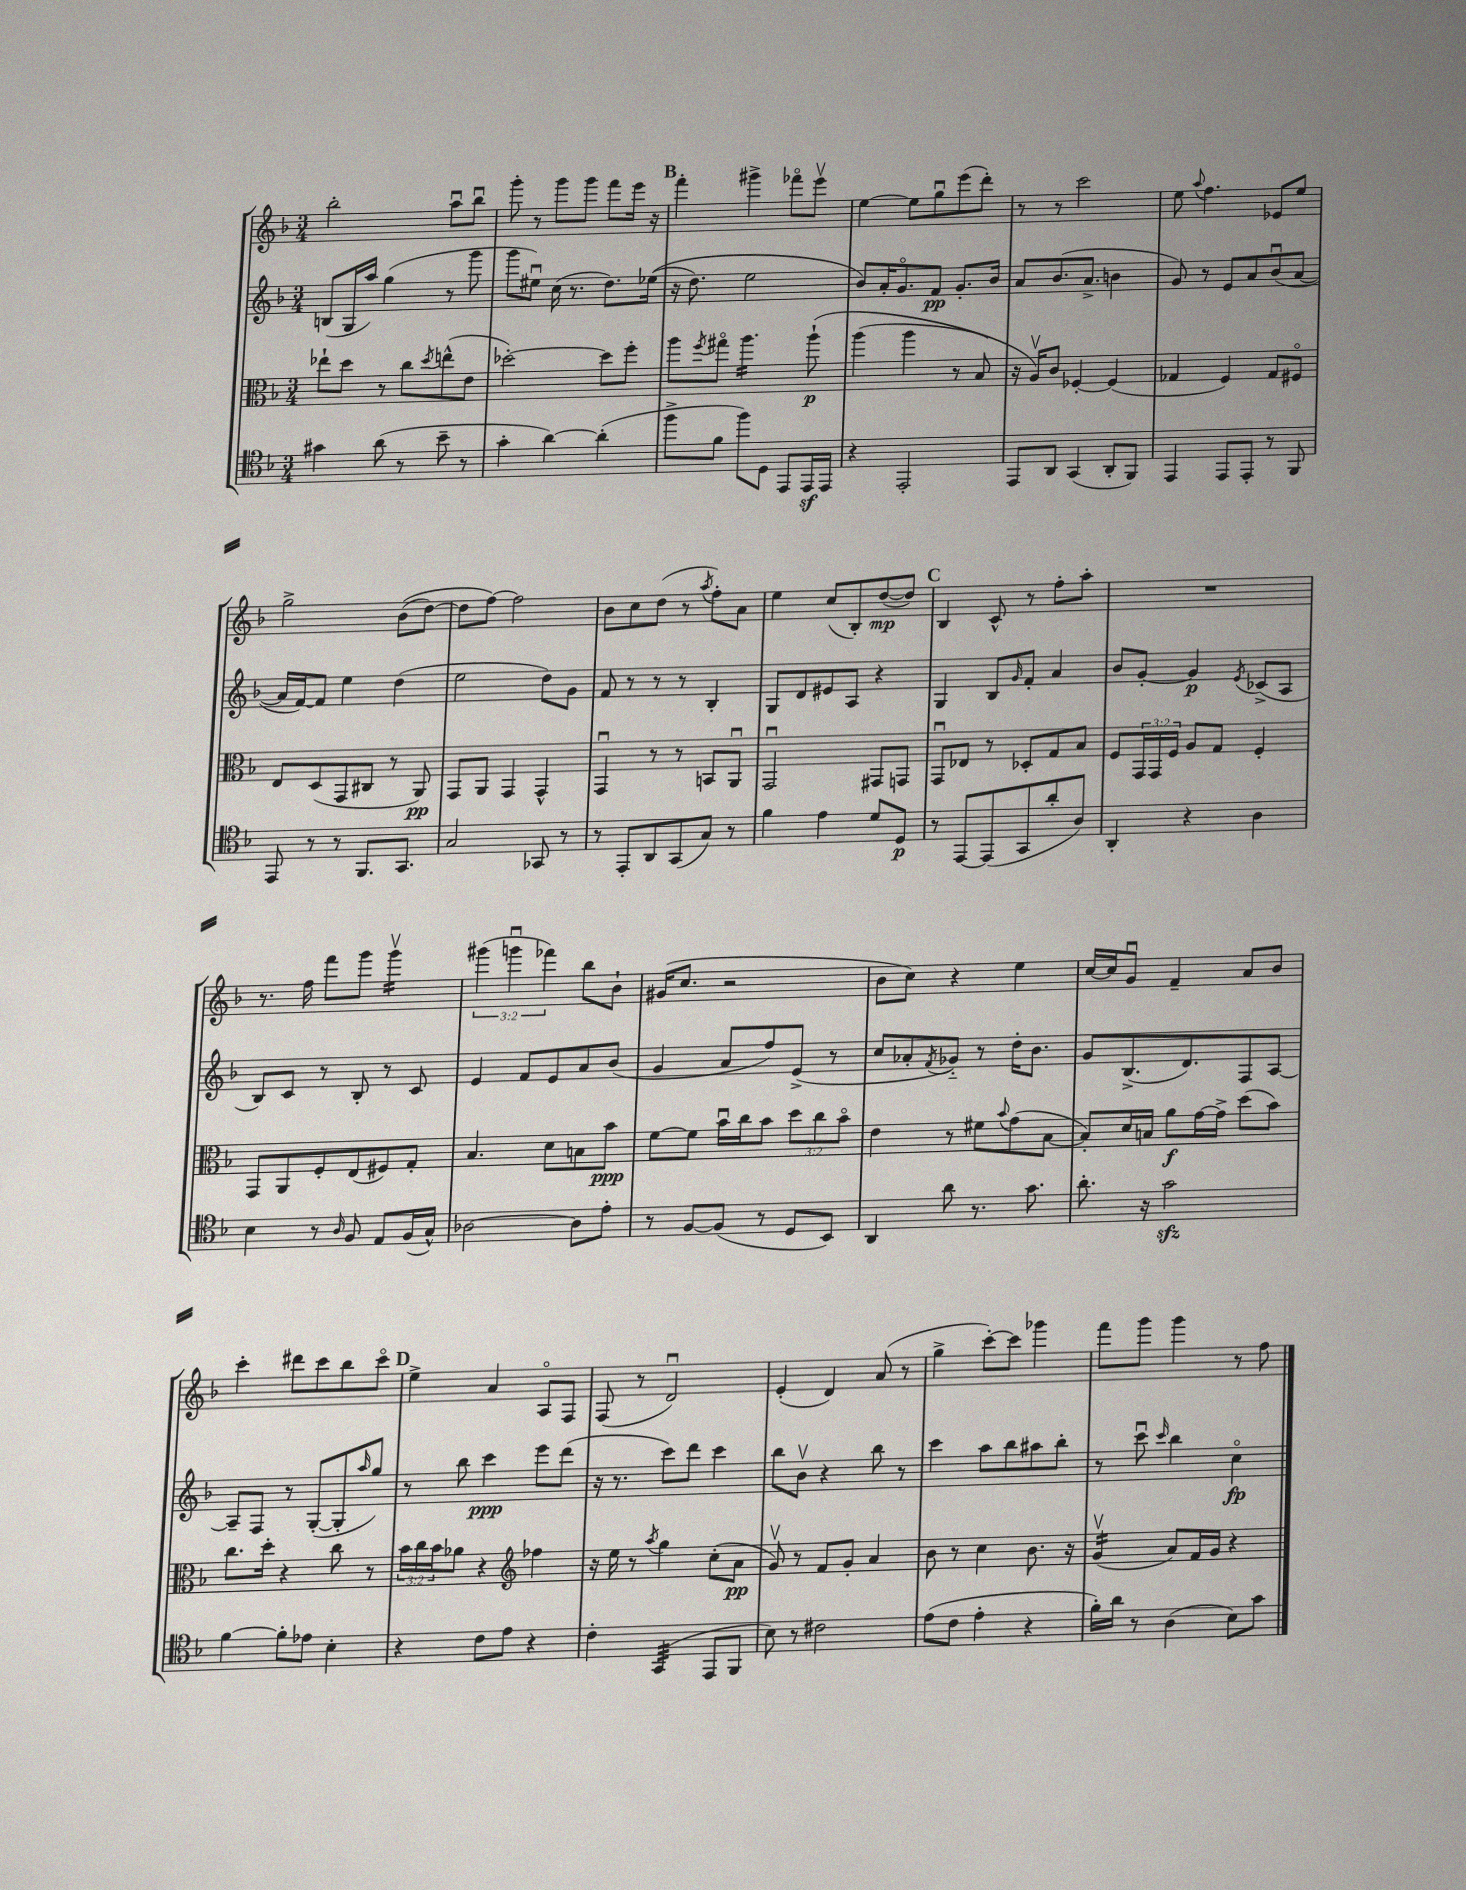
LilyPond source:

<<
\new StaffGroup <<
\new Staff = "s0" {
    \clef treble \key f \major \numericTimeSignature \time 3/4 \override Staff.TupletNumber.text = #tuplet-number::calc-fraction-text
    bes''2-. a''8\downbow bes''8\downbow |
    g'''8-. r8 g'''8 g'''8 f'''8 e'''16 r16 |
    \mark \markup { \bold "B" } f'''4-. gis'''4-> fes'''8\flageolet e'''8\upbow |
    e''4~ e''8 g''8\downbow e'''8( d'''8-.) |
    r8 r8 c'''2 |
    e''8 \appoggiatura { a''8 } f''4. ees'8 e''8 |
    g''2-> bes'8(\( d''8~) |
    d''8 f''8~\) f''2 |
    bes'8 c''8 d''8( r8 \acciaccatura { a''8 } f''8-.) a'8 |
    e''4 c''8( bes8-.) d''8~\mp( d''8) |
    \mark \markup { \bold "C" } bes4 c'8-^ r8 f''8-. a''8-. |
    R2. |
    r8. f''16 f'''8 g'''8 g'''4:16\upbow |
    \tuplet 3/2 { gis'''4( g'''4\downbow fes'''4) } bes''8 bes'8-! |
    gis'16( c''8. r2 |
    bes'8 c''8) r4 e''4 |
    c''16~ c''16 g'8\downbow f'4-- a'8 bes'8 |
    c'''4-. dis'''8 c'''8 bes''8 c'''8\flageolet |
    \mark \markup { \bold "D" } e''4-> a'4 a8\flageolet f8 |
    f8( r8 d'2\downbow) |
    e'4-.( d'4) a'8( r8 |
    g''4-> c'''8~-.) c'''8 ges'''4 |
    f'''8 g'''8 g'''4 r8 f''8 \bar "|." |
}
\new Staff = "s1" {
    \clef treble \key f \major \numericTimeSignature \time 3/4
    b8( g16 a''16) g''4( r8 g'''8 |
    g'''8 eis''8\downbow) c''16( r8. d''8.) ees''16(\( |
    \mark \markup { \bold "B" } r16 d''8.) e''2 |
    bes'8\) a'16-. g'8.\flageolet f'8\pp g'8.-. bes'16 |
    a'8 bes'8.( a'8.-> b'4 |
    g'8) r8 e'8 a'8 bes'8\downbow( a'8~ |
    a'16 f'16~) f'8 e''4 d''4( |
    e''2 d''8) g'8 |
    f'8 r8 r8 r8 bes4-. |
    g8 d'8 eis'8 a8 r4 |
    \mark \markup { \bold "C" } g4 bes8 \grace { g'16 } f'8-. a'4 |
    bes'8 g'8~-. g'4\p \acciaccatura { e'8 } ces'8->( a8 |
    bes8) c'8 r8 bes8-. r8 c'8 |
    e'4 f'8 e'8 a'8 bes'8( |
    g'4 a'8 f''8) e'8->( r8 |
    c''8 aes'8-. \acciaccatura { f'8 } ges'8-_) r8 d''16-. bes'8. |
    g'8 bes8.->( d'8.) f8 a8~ |
    a8-- f8 r8 g8~-.( g8-. \grace { a''16 } g''8) |
    \mark \markup { \bold "D" } r8 bes''8 c'''4\ppp e'''8 d'''8( |
    r16 r8. c'''8) d'''8 c'''4 |
    bes''8 bes'8\upbow r4 bes''8 r8 |
    c'''4 a''8 bes''8 ais''8 bes''8-. |
    r8 c'''8\downbow \grace { c'''16 } bes''4 c''4\flageolet\fp \bar "|." |
}
\new Staff = "s2" {
    \clef alto \key f \major \numericTimeSignature \time 3/4 \override Staff.TupletNumber.text = #tuplet-number::calc-fraction-text
    ees''8-! d''8 r8 c''8 \acciaccatura { d''8 } e''8-^( e'8 |
    des''2~-.) des''8 f''8-. |
    \mark \markup { \bold "B" } a''8 \acciaccatura { f''8 } gis''8\flageolet a''4.:16 a''8-!\p\( |
    a''4( a''4 r8 bes8) |
    r16 a16\upbow\) c'8 fes4~-. fes4( |
    ges4 f4) ges8 fis8\flageolet |
    e8 d8( g,8 cis8 r8 a,8\pp) |
    g,8 a,8 g,4 g,4-^ |
    g,4\downbow r8 r8 b,8 a,8\downbow |
    g,2\downbow gis,8 g,8 |
    \mark \markup { \bold "C" } g,8\downbow ees8 r8 des8-. g8 bes8 |
    f8 \tuplet 3/2 { g,16 g,16 f16 } a8 g8 f4-. |
    g,8 a,8 f8-. e8( fis8) g8-. |
    bes4. d'8 b8 bes'8\ppp |
    f'8~ f'8 bes'16\downbow c''16 bes'8 \tuplet 3/2 { d''8 c''8 bes'8\flageolet } |
    e'4 r8 fis'8 \appoggiatura { bes'8 } g'8( bes8~ |
    bes8-.) d'16 b16 a'8\f g'16~ g'16-> d''8( bes'8) |
    c''8. d''16-. r4 c''8 r8 |
    \mark \markup { \bold "D" } \tuplet 3/2 { bes'16 c''16 bes'16 } aes'8 r4 \clef treble fes''4 |
    r16 e''16 r8 \acciaccatura { a''8 } g''4 c''8-.( a'8\pp |
    g'8\upbow) r8 f'8 g'8-. a'4 |
    bes'8 r8 c''4 bes'8. r16 |
    g'4:16\upbow( a'8) f'16 g'16 r4 \bar "|." |
}
\new Staff = "s3" {
    \clef tenor \key f \major \numericTimeSignature \time 3/4
    gis'4 a'8( r8 bes'8-- r8 |
    g'4-. a'4~) a'4-.( |
    \mark \markup { \bold "B" } f''8-> f'8 f''8) d8 e,8 e,16\sf e,16 |
    r4 e,2-. |
    e,8 a,8 g,4( a,8-. f,8) |
    e,4 e,8 e,8-. r8 f,8 |
    e,8 r8 r8 f,8. g,8. |
    g2 ges,8 r8 |
    r8 e,8-. a,8 g,8( g8) r8 |
    f'4 e'4 d'8 d8\p |
    \mark \markup { \bold "C" } r8 e,8~ e,8( g,8 a'8-. a8) |
    a,4-. r4 a4 |
    bes4 r8 \grace { a16 } f8 e8 f16( g16-^) |
    aes2~ aes8 e'8-. |
    r8 f8~ f8( r8 d8 bes,8) |
    a,4 a'8 r8. g'8. |
    a'8.-. r16 g'2\sfz |
    f'4~ f'8-. ees'8 bes4-. |
    \mark \markup { \bold "D" } r4 c'8 e'8 r4 |
    c'4-. g,4:32( e,8 f,8 |
    bes8) r8 cis'2 |
    e'8( c'8 e'4-. r4 |
    f'16-.) a'16 r8 a4( bes8) g'8 \bar "|." |
}
>>
>>
\layout { \context { \Score \remove "Bar_number_engraver" } }
